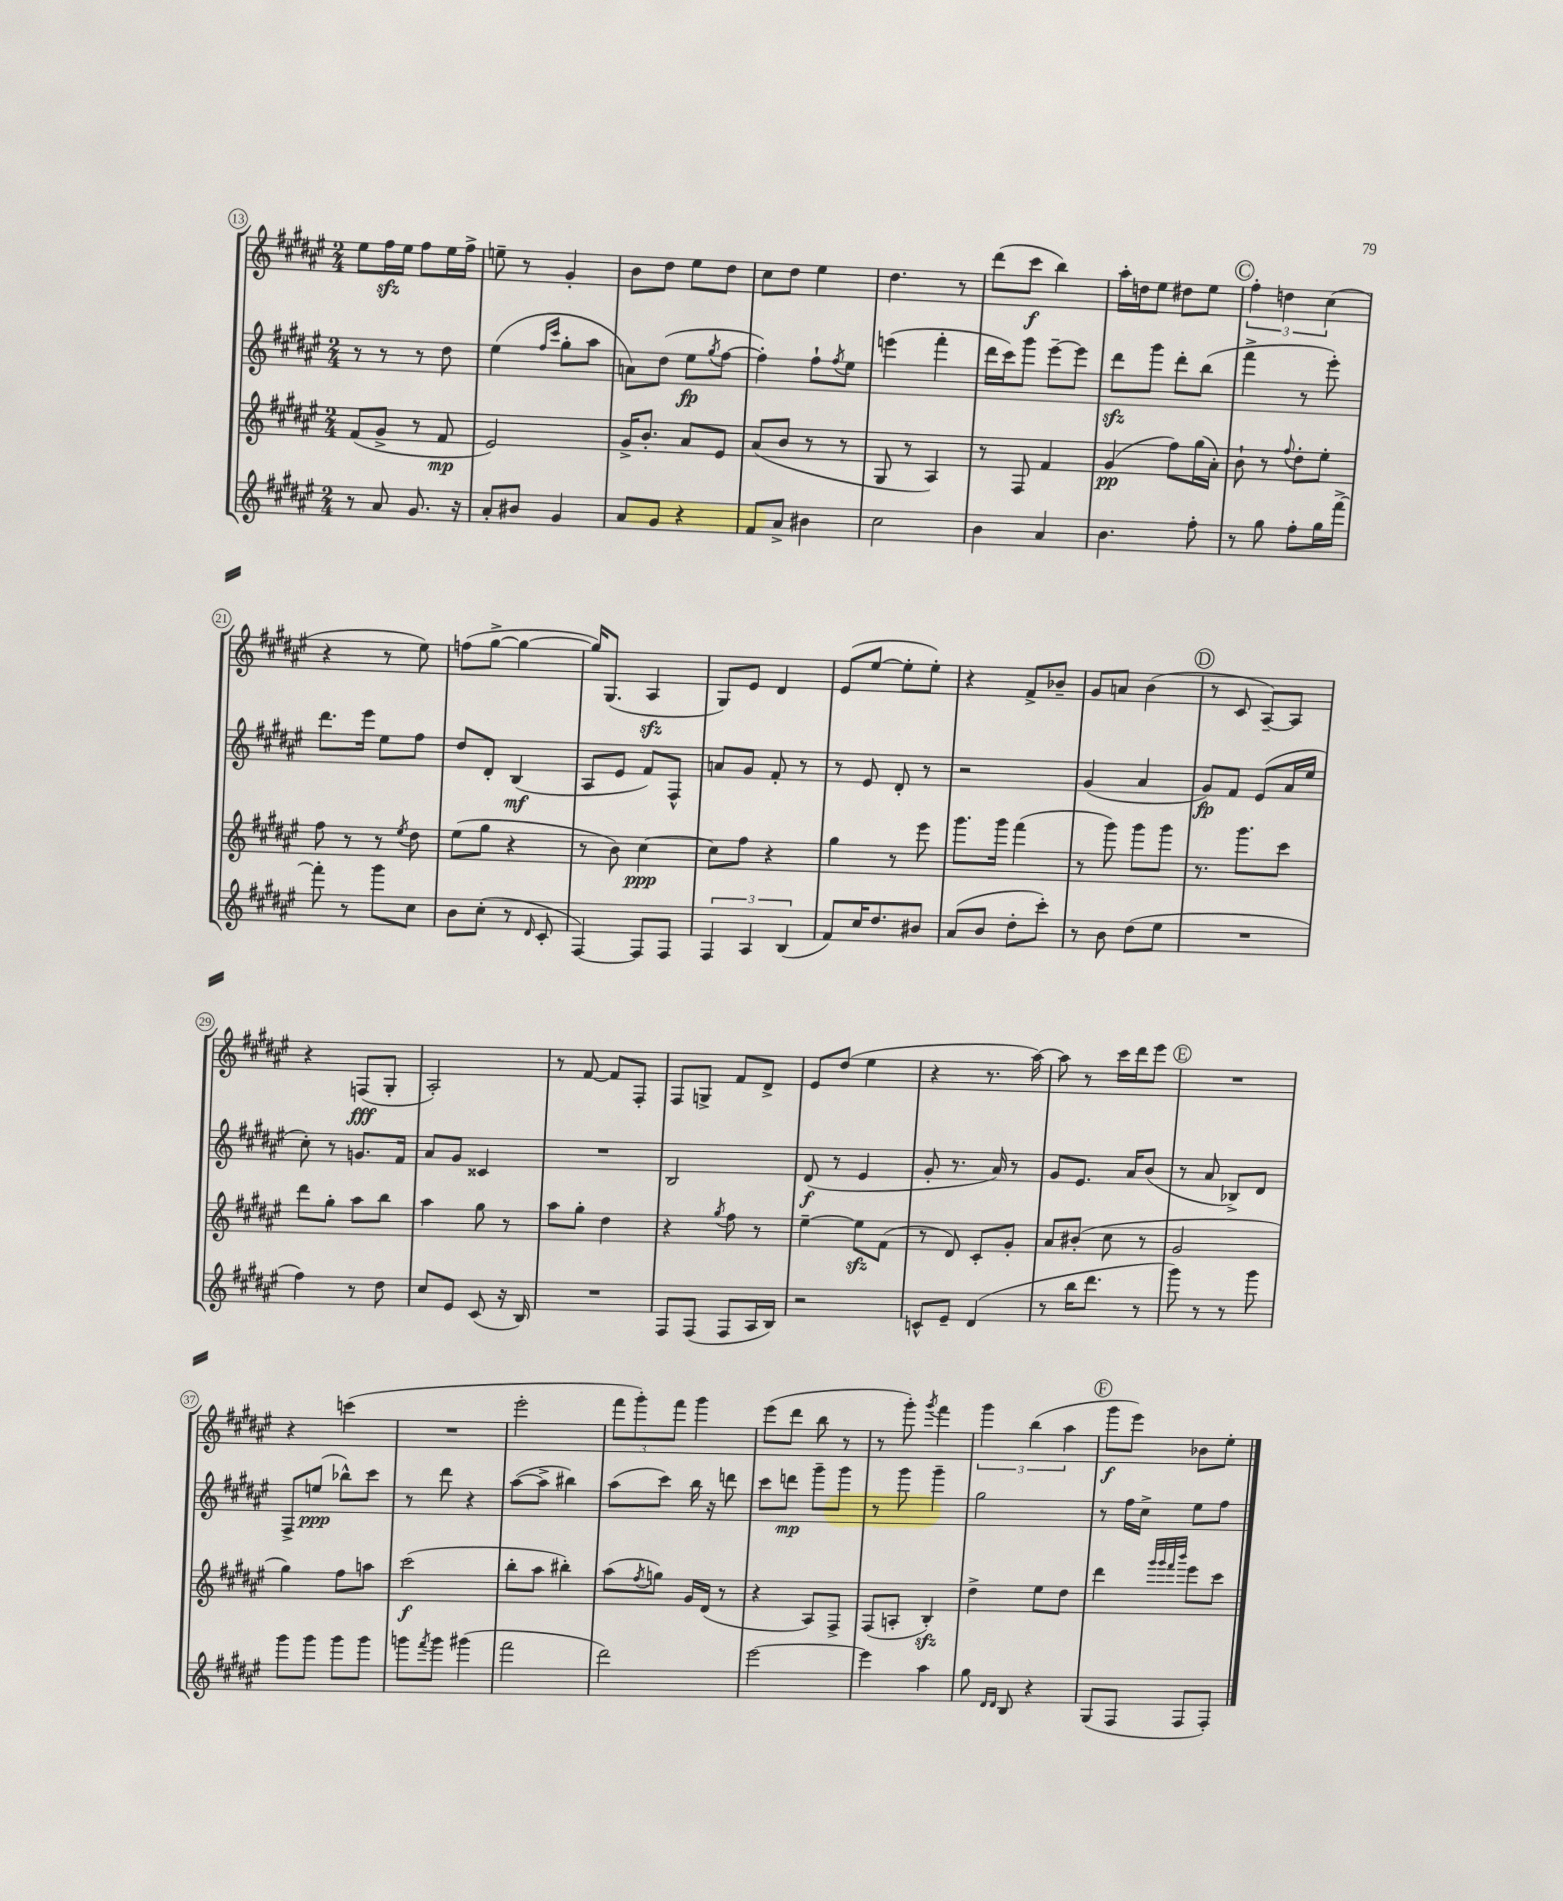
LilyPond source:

<<
\new StaffGroup <<
\new Staff = "s0" {
    \clef treble \key fis \major \numericTimeSignature \time 2/4
    eis''8 fis''16\sfz eis''16 fis''8 eis''16 fis''16-> |
    e''8-- r8 gis'4-. |
    b'8 dis''8 eis''8 dis''8 |
    cis''8 dis''8 eis''4 |
    dis''4. r8 |
    dis'''8( cis'''8\f b''4) |
    ais''16-. d''16 eis''8 dis''8 eis''8 |
    \mark \markup { \circle "C" } \tuplet 3/2 { fis''4-. d''4 cis''4( } |
    r4 r8 eis''8) |
    f''8( gis''8~-> gis''4~ |
    gis''16) gis8.( ais4\sfz |
    gis8) eis'8 dis'4 |
    eis'8( eis''8~ eis''8-. eis''8-.) |
    r4 fis'8-> bes'8-- |
    gis'8 a'8 b'4( |
    \mark \markup { \circle "D" } r8 cis'8 ais8~--) ais8 |
    r4 f8\fff( gis8-. |
    ais2-.) |
    r8 fis'8~ fis'8 fis8-. |
    fis8 g8-> fis'8 dis'8-> |
    eis'8 dis''8( eis''4 |
    r4 r8. ais''16~) |
    ais''8 r8 cis'''16 dis'''16 eis'''8 |
    \mark \markup { \circle "E" } R2 |
    r4 c'''4( |
    R2 |
    eis'''2-. |
    \tuplet 3/2 { fis'''8 gis'''8-.) fis'''8 } gis'''4 |
    eis'''8( dis'''8 b''8 r8 |
    r8 gis'''8-.) \acciaccatura { gis'''8 } fis'''4 |
    \tuplet 3/2 { gis'''4 b''4( ais''4 } |
    \mark \markup { \circle "F" } gis'''8\f eis'''8) bes'8 eis''8-. \bar "|." |
}
\new Staff = "s1" {
    \clef treble \key fis \major \numericTimeSignature \time 2/4
    r8 r8 r8 dis''8 |
    eis''4( \grace { fis''16 cis'''16 } gis''8-. ais''8 |
    a'8) dis''8( eis''8\fp \acciaccatura { gis''8 } fis''8~ |
    fis''4-.) fis''8-! \acciaccatura { fis''8 } eis''8 |
    e'''4( fis'''4-. |
    dis'''16 cis'''16) gis'''8 eis'''8~-- eis'''8 |
    dis'''8\sfz gis'''8 dis'''8-. b''8( |
    \mark \markup { \circle "C" } fis'''4-> r8 eis'''8-.) |
    dis'''8. eis'''16 eis''8 fis''8 |
    dis''8 dis'8-. b4\mf( |
    ais8 eis'8 fis'8) fis8-^ |
    a'8 gis'8 fis'8-. r8 |
    r8 eis'8 dis'8-. r8 |
    r2 |
    gis'4( ais'4 |
    \mark \markup { \circle "D" } gis'8\fp) fis'8 eis'8( ais'16 eis''16 |
    cis''8-.) r8 g'8. fis'16 |
    ais'8 gis'8 cisis'4 |
    R2 |
    b2 |
    dis'8\f( r8 eis'4 |
    gis'8-. r8. ais'16) r8 |
    gis'8 eis'8. ais'16 b'8( |
    \mark \markup { \circle "E" } r8 ais'8 bes8->) dis'8 |
    fis8-> e''8\ppp( bes''8-^) cis'''8 |
    r8 dis'''8 r4 |
    ais''8~( ais''8-> bis''4) |
    ais''8( cis'''8) b''16 r16 d'''8 |
    cis'''8 d'''8\mp gis'''8-- gis'''8 |
    r8 gis'''8 gis'''4-- |
    gis''2 |
    \mark \markup { \circle "F" } r8 fis''16 cis''16-> eis''8 fis''8 \bar "|." |
}
\new Staff = "s2" {
    \clef treble \key fis \major \numericTimeSignature \time 2/4
    fis'8( gis'8-> r8 fis'8\mp |
    eis'2) |
    gis'16-> b'8.-. ais'8 eis'8 |
    ais'8( b'8 r8 r8 |
    gis8 r8 ais4) |
    r8 fis8 fis'4 |
    gis'4\pp( fis''8) gis''16( ais'16-.) |
    \mark \markup { \circle "C" } b'8-! r8 \appoggiatura { fis''8 } dis''8-. eis''8-. |
    fis''8 r8 r8 \acciaccatura { eis''8 } dis''8 |
    eis''8( gis''8 r4 |
    r8 b'8) cis''4~\ppp |
    cis''8 fis''8 r4 |
    gis''4 r8 eis'''8 |
    gis'''8. gis'''16 fis'''4( |
    r8 gis'''8) gis'''8 gis'''8 |
    \mark \markup { \circle "D" } r8. gis'''8. cis'''8 |
    dis'''8 gis''8-. ais''8 b''8 |
    ais''4 gis''8 r8 |
    ais''8 gis''8-. dis''4 |
    r4 \acciaccatura { gis''8 } fis''8 r8 |
    eis''4~-- eis''8\sfz fis'8( |
    r8 dis'8) cis'8-. gis'8-. |
    ais'8 bis'8-.( cis''8 r8 |
    \mark \markup { \circle "E" } gis'2 |
    gis''4) fis''8 a''8 |
    cis'''2\f( |
    b''8-. ais''8 bis''4-.) |
    ais''8( \acciaccatura { fis''8 } g''8) gis'16 dis'16( r8 |
    r4 ais8) fis8-> |
    fis8( a8-. b4-.\sfz) |
    dis''4-> eis''8 dis''8 |
    \mark \markup { \circle "F" } dis'''4 \grace { gis'''32 gis'''32 fis'''32 b'''32 } eis'''8 cis'''8 \bar "|." |
}
\new Staff = "s3" {
    \clef treble \key fis \major \numericTimeSignature \time 2/4
    r8 ais'8 gis'8. r16 |
    ais'8-. bis'8 gis'4 |
    ais'8 gis'8 r4 |
    fis'8 ais'8-> bis'4 |
    cis''2 |
    b'4 ais'4 |
    b'4. fis''8-. |
    \mark \markup { \circle "C" } r8 gis''8 fis''8-. gis''16 fis'''16~-> |
    fis'''8-. r8 gis'''8 cis''8 |
    b'8 cis''8-.( r8 \grace { dis'16 } cis'8-. |
    fis4~) fis8 fis8 |
    \tuplet 3/2 { fis4 ais4 b4( } |
    fis'8) cis''16 dis''8. bis'8 |
    ais'8( b'8 dis''8-. cis'''8-.) |
    r8 b'8 dis''8( eis''8 |
    \mark \markup { \circle "D" } R2 |
    fis''4) r8 dis''8 |
    cis''8 eis'8 cis'8( r16 b16) |
    R2 |
    fis8 fis8( fis8 ais16 b16) |
    r2 |
    c'8-^ eis'8-- dis'4( |
    r8 b''16 dis'''8. r8 |
    \mark \markup { \circle "E" } gis'''8) r8 r8 gis'''8 |
    gis'''8 gis'''8 gis'''8 gis'''8 |
    g'''8 \acciaccatura { fis'''8 } g'''8 gis'''4( |
    fis'''2 |
    dis'''2) |
    eis'''2~ |
    eis'''4 ais''4 |
    gis''8 \grace { dis'16 dis'16 } b8 r4 |
    \mark \markup { \circle "F" } gis8( fis8 fis8 fis8-.) \bar "|." |
}
>>
>>
\layout { \context { \Score currentBarNumber = #13 \override BarNumber.stencil = #(make-stencil-circler 0.1 0.3 ly:text-interface::print) } }
